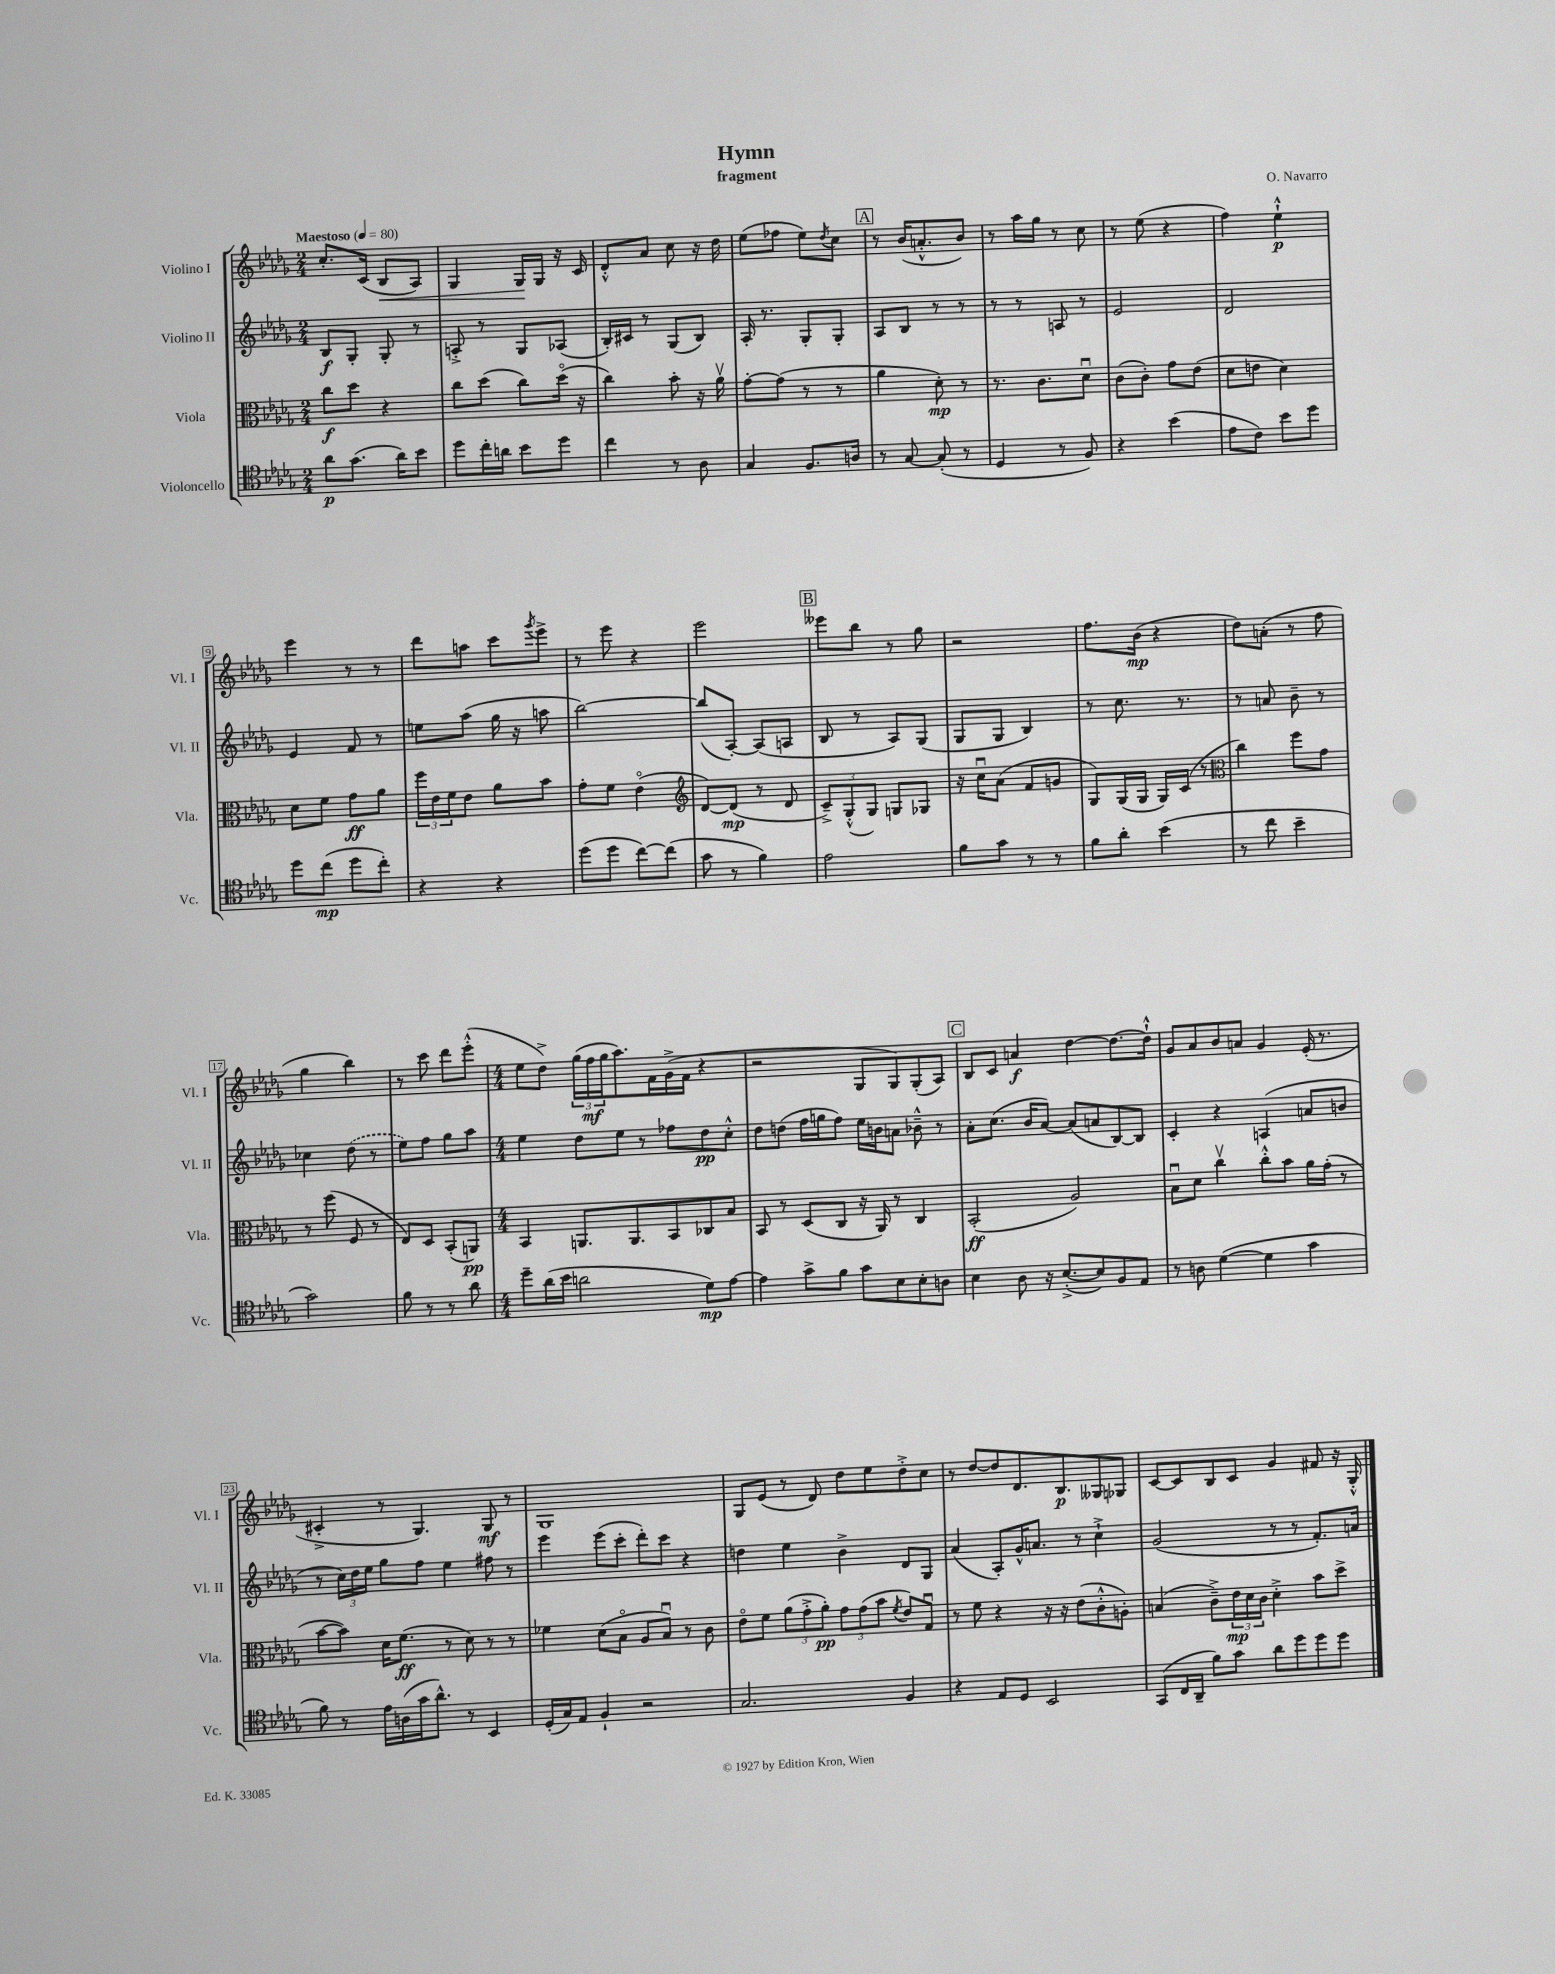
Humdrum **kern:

**kern	**kern	**kern	**kern
*staff4	*staff3	*staff2	*staff1
*clefC4	*clefC3	*clefG2	*clefG2
*k[b-e-a-d-g-]	*k[b-e-a-d-g-]	*k[b-e-a-d-g-]	*k[b-e-a-d-g-]
*M2/4	*M2/4	*M2/4	*M2/4
*MM80	*MM80	*MM80	*MM80
8a-	8cc	8B-	8.cc'
(8.g-	8dd-	8G-'	.
.	.	.	(16c
.	4r	8G-'	8B-
16a-)	.	.	.
8b-	.	8r	8A-)
=	=	=	=
8dd-	8cc	8A'^	4G-
16cc'	(8dd-	8r	.
16a	.	.	.
8b-	8cc)	8G-	16G-
.	.	.	16G-
8dd-	(16dd-o	(8A-	16r
.	16r	.	16c
=	=	=	=
4cc	4cc)	16B-')	8d-'^^
.	.	16c#	.
.	.	8r	8a-
8r	8b-'	(8G-	8cc
8A-	16r	8B-)	16r
.	16a-v	.	16dd-
=	=	=	=
4G-	[8g-'	16A-'	(8ee-
.	.	8.r	.
.	(8g-]	.	8ff-
8.F	8r	8G-'	8ee-)
.	.	.	8qdd-
.	8r	8G-'	8cc
16A	.	.	.
=	=	=	=
8r	4a-	8A-	8r
[8G-	.	8B-	(16b-
.	.	.	8.a'^^
(8G-']	8d-')	8r	.
8r	8r	8r	8b-)
=	=	=	=
4D-	8.r	8r	8r
.	.	8r	16aa-
.	8.c	.	16gg-
8r	.	8A	8r
8F)	8d-u	8r	8cc
=	=	=	=
4r	(8c	2e-	8r
.	8c')	.	(8ee-
(4b-	8g-	.	4r
.	(8e-	.	.
=	=	=	=
8e-	8d-	2d-	4ff)
8c)	8e	.	.
8b-	4d-)	.	4ee-`^^
8dd-	.	.	.
=	=	=	=
8dd-	8d-	4e-	4eee-
(8cc	8f	.	.
8dd-	8g-	8f	8r
8cc')	8a-	8r	8r
=	=	=	=
4r	24ff	8ee	8ddd-
.	24e-	.	.
.	24f	.	.
.	8e-	(8aa-	8aa
4r	8a-	16gg-	8ccc
.	.	16r	.
.	.	.	8qggg-
.	8b-	8aa	8eee-^
=	=	=	=
(8dd-	8g-'	[2bb-)	8r
8dd-	8f	.	8eee-
[8cc)	(4e-o	.	4r
(8cc]	.	.	.
=	=	=	=
*	*clefG2	*	*
8g-	[8d-)	(8bb-]	2eee-
8r	(8d-]	[8A-')	.
4f)	8r	(8A-]	.
.	8d-	8A	.
=	=	=	=
2e-	12c~^)	8B-	8eee--
.	(12G-'^^	.	.
.	.	8r	8bb-
.	12G-)	.	.
.	8G	8A-)	8r
.	8G-	(8G-	8gg-
=	=	=	=
8f	16r	8G-	2r
.	16ccu	.	.
8g-	(8a-	8G-	.
8r	8f	4B-)	.
8r	8g	.	.
=	=	=	=
8f	8G-)	8r	8.ff
8a-'	(16G-	8.cc	.
.	16G-	.	(16b-
(4b-	16G-)	.	4r
.	(16c	8.r	.
.	8r	.	.
=	=	=	=
*	*clefC3	*	*
8r	4cc)	8r	8dd-)
8cc	.	8a	(8a'
4b-~	8ff	8b-~	8r
.	8g-	8r	8ff
=	=	=	=
2g-)	8r	4cc-	4gg-
.	(8ff	.	.
.	8F	(8dd-	4bb-)
.	8r	8r	.
=	=	=	=
8f	8E-)	8ee-)	8r
8r	8D-	8ff	8ccc
8r	(8BB-'	8gg-	8ddd-
8a-	8AA)	8aa-	(8eee-'^^
=	=	=	=
*M4/4	*M4/4	*M4/4	*M4/4
8dd-~	4BB-	4ee-	8ee-
(16a-	.	.	8dd-^)
16b-	.	.	.
2a	8.AA	8dd-	(24gg-
.	.	.	24ff
.	.	.	24gg-
.	.	8ee-	8.aa-)
.	8.AA	.	.
.	.	8r	.
.	.	.	16f
.	8BB-	8ff-	(16g-^
.	.	.	16f
8d-)	8C-	8dd-	4r
[8e-	8B-	8cc'^^	.
=	=	=	=
4e-]	8BB-	8dd-	2r
.	8r	(8dd	.
8g-^	(8D-	16ff	.
.	.	16gg	.
8f	8C	8ff)	.
8g-	16r	16ee-	8G-
.	16AA-)	16b	.
8B-	8r	8a	8G-)
8B-'	4C	8b-~^^	(8G-'
8A	.	8r	8A-)
=	=	=	=
4B-	(2BB-'	8a-'	8B-
.	.	(8.cc	8c
8A-	.	.	4a
.	.	16b-	.
16r	.	[8a-)	.
([8.B-'^	.	.	.
.	2A-)	(8a-]	[4dd-
8B-])	.	8a	.
8F	.	[8B-)	8.dd-_
8E-	.	8B-]	.
.	.	.	16dd-`^^]
=	=	=	=
8r	8B-u	4c'	8g-
8A	8d-	.	8a-
([4d-	4ccv	4r	8b-
.	.	.	8a
4d-]	8cc'^^	(4A	4g-
.	8b-	.	.
4g-	16a-	8a	(16e-'
.	(16g-'	.	8.r
.	8r	8b	.
=	=	=	=
8f)	[8b-	8r	4c#'^
8r	8b-])	24cc)	.
.	.	24dd-	.
.	.	24ee-	.
16e-	16d-	8gg-	8r
(16A	(8.f	.	.
16g-	.	8ff	4.G-)
8.a-^^)	.	.	.
.	8r	4ee-	.
8r	8d-)	.	.
4BB-	8r	8ff#	8G-
.	8r	8r	8r
=	=	=	=
(16D-'	4f-	4eee-	1G-
16G-)	.	.	.
8E-	.	.	.
4F`	(8d-	(8eee-	.
.	8B-o	8ccc'	.
2r	8A-	8ddd-')	.
.	8B-u)	8ccc	.
.	8r	4r	.
.	8c	.	.
=	=	=	=
2.G-	8e-o	4dd	8G-
.	8f	.	(8e-
.	(12a-	4ee-	8r
.	12g-'^	.	.
.	.	.	8d-)
.	12a-')	.	.
.	12g-	4b-^	8dd-
.	(12g-	.	.
.	.	.	8ee-
.	12b-	.	.
.	8qf	.	.
4F	8e-)	8d-	8dd-'^
.	8G-u	8G-	8cc
=	=	=	=
4r	8r	(4a-	8r
.	8f	.	[8dd-
8E-	4r	8A-')	8dd-]
8D-	.	16g-^^	8.d-
.	.	8.a	.
2BB-	16r	.	.
.	16r	.	8.B-
.	(8e-	8r	.
.	8c'^^	4cc`^	8G--
.	8A')	.	8G-
=	=	=	=
(8GG-	(4B	(2g-	[8c
16C	.	.	8c]
16AA-~	.	.	.
8f)	8c~^)	.	8B-
8g-	24e-	.	8c
.	24d-	.	.
.	24c	.	.
8a-	4d-'^	8r	4g-
8dd-	.	8r	.
8dd-	8b-	8.f')	8f#
8dd-	8dd-^	.	16r
.	.	16a	16G-'^^
==	==	==	==
*-	*-	*-	*-
